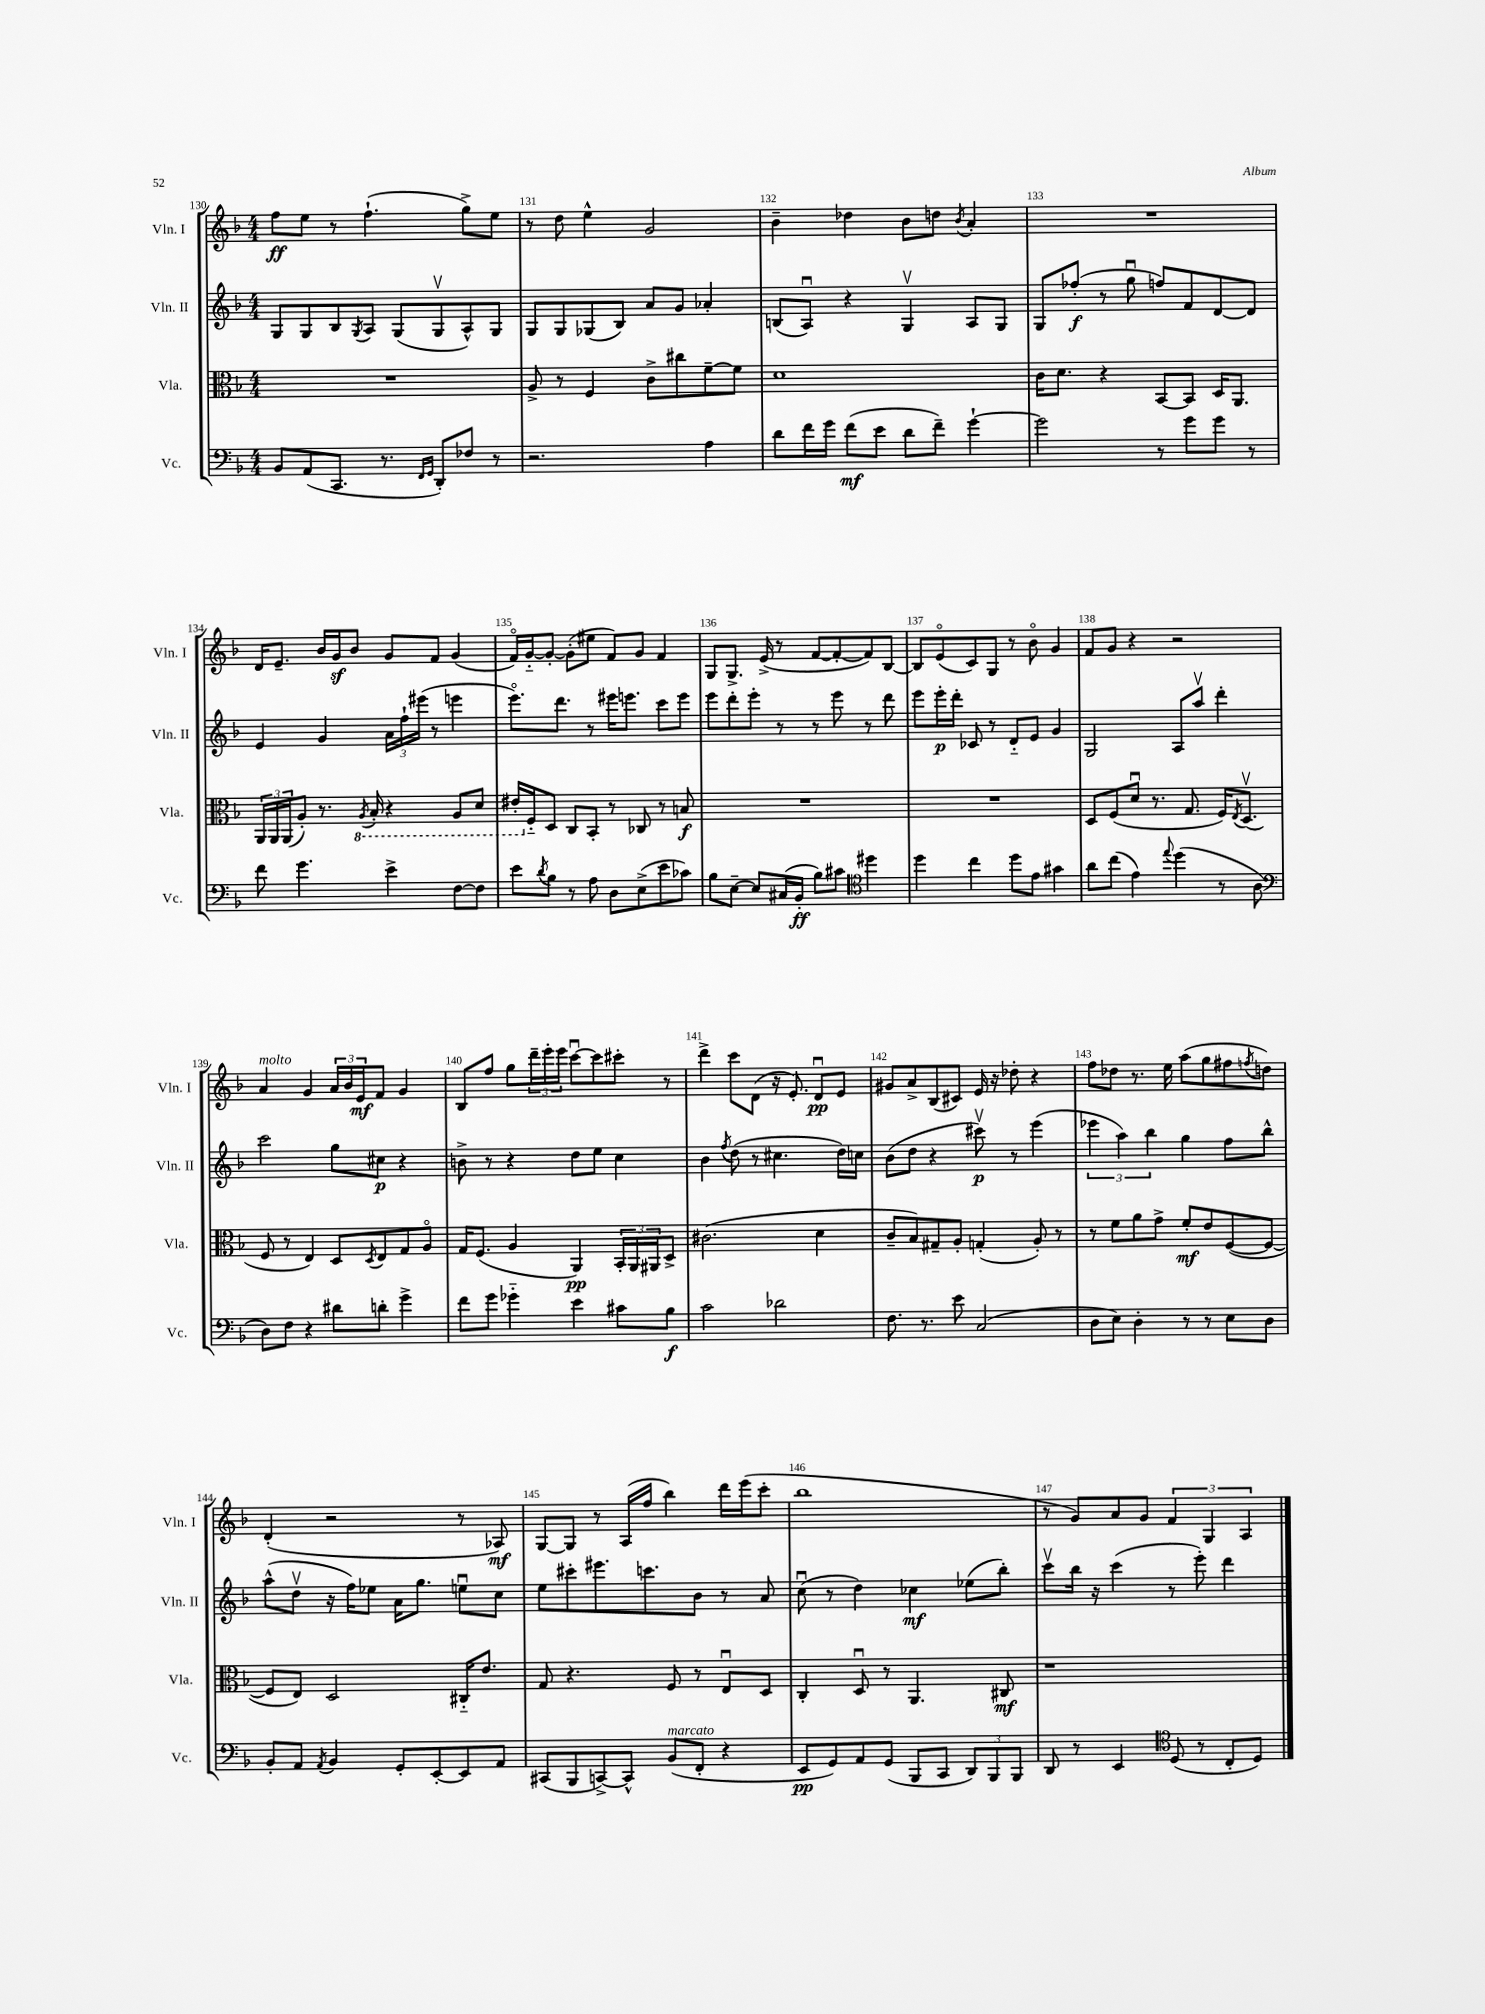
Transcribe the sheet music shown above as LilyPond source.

<<
\new StaffGroup <<
\new Staff = "s0" \with { instrumentName = "Vln. I" shortInstrumentName = "Vln. I" } {
    \clef treble \key f \major \numericTimeSignature \time 4/4
    f''8\ff e''8 r8 f''4.-!( g''8->) e''8 |
    r8 d''8 e''4-^ g'2 |
    bes'4-- des''4 bes'8 d''8 \acciaccatura { bes'8 } a'4-. |
    R1 |
    d'16 e'8.-- bes'16 g'16\sf bes'8 g'8 f'8 g'4( |
    f'16\flageolet) g'16~-_ g'8~-. g'8-.( eis''8 f'8) g'8 f'4 |
    g8 g8.-> e'16->( r8 f'8~ f'8~-. f'8) bes8~ |
    bes8 e'8\flageolet( c'8) g8 r8 bes'8\flageolet g'4 |
    f'8 g'8 r4 r2 |
    a'4^\markup { \italic "molto" } g'4 \tuplet 3/2 { a'16 bes'16 e'16\mf } f'8 g'4 |
    bes8 f''8 g''8 \tuplet 3/2 { d'''16-- e'''16-. e'''16 } c'''8~\downbow c'''8 cis'''8-. r8 |
    d'''4-> c'''8 d'8( r16 e'8.-.) d'8\downbow\pp e'8 |
    gis'8 a'8-> bes8( cis'8) e'16 r16 des''8-. r4 |
    f''8 des''8 r8. e''16 a''8( g''8 fis''8 \acciaccatura { f''8 } d''8) |
    d'4-.( r2 r8 aes8\mf) |
    g8~ g8 r8 a16( f''16 bes''4) d'''16 e'''16( c'''8-. |
    bes''1 |
    r8 g'8) a'8 g'8 \tuplet 3/2 { f'4 g4 a4 } \bar "|." |
}
\new Staff = "s1" \with { instrumentName = "Vln. II" shortInstrumentName = "Vln. II" } {
    \clef treble \key f \major \numericTimeSignature \time 4/4
    g8 g8 bes8 \acciaccatura { g8 } a8 g8( g8\upbow a8-^) g8 |
    g8 g8 ges8( bes8) a'8 g'8 aes'4-. |
    b8( a8\downbow) r4 g4\upbow a8 g8 |
    g8 fes''8-.\f( r8 g''8\downbow f''8) f'8 d'8~ d'8 |
    e'4 g'4 \tuplet 3/2 { a'16 f''16-! eis'''16( } r8 e'''4 |
    e'''8.\flageolet) d'''8. r8 eis'''16 e'''8. c'''8 e'''8 |
    e'''8 d'''8-. e'''8-. r8 r8 e'''8 r8 d'''8 |
    e'''8 e'''16-.\p d'''16-. ces'8 r8 d'8-_ e'8 g'4 |
    g2 a8 a''8\upbow d'''4-. |
    c'''2 g''8 cis''8\p r4 |
    b'8-> r8 r4 d''8 e''8 c''4 |
    bes'4 \acciaccatura { f''8 } d''8( r8 cis''4. d''16) c''16 |
    bes'8( d''8 r4 cis'''8\upbow\p) r8 e'''4( |
    \tuplet 3/2 { ees'''4 a''4) bes''4 } g''4 f''8 bes''8-^ |
    a''8-^( d''8\upbow r16 f''16) ees''8 a'16 g''8. e''8\downbow c''8 |
    e''8 cis'''8-. eis'''8. c'''8. bes'8 r8 a'8 |
    c''8\downbow( r8 d''4) ces''4\mf ees''8( bes''8-.) |
    c'''8\upbow bes''16 r16 c'''4( r8 e'''8-.) d'''4 \bar "|." |
}
\new Staff = "s2" \with { instrumentName = "Vla." shortInstrumentName = "Vla." } {
    \clef alto \key f \major \numericTimeSignature \time 4/4
    R1 |
    a8-> r8 f4 c'8-> cis''8 f'8~-- f'8 |
    d'1 |
    c'16 d'8. r4 bes,8~ bes,8 d16 a,8. |
    \tuplet 3/2 { a,16 a,16 a,16( } a8-.) r8. \ottava #-1 \acciaccatura { a,8 } bes,16-. r4 a,8 d8 |
    eis16-. \ottava #0 f16-_ d8 c8 bes,8-. r8 ces8 r8 b8\f |
    R1 |
    R1 |
    d8 f8( d'8\downbow r8. g8. f16) \acciaccatura { e8 } d8.\upbow( |
    f8 r8 e4) d8 \acciaccatura { d8 } e8 g8 a8\flageolet |
    g16 f8.( a4 a,4\pp) \tuplet 3/2 { bes,16-. a,16 ais,16 } d8-> |
    cis'2.( d'4 |
    c'8-- bes8) gis8-- a8-. g4-.( a8-.) r8 |
    r8 f'8 a'8 g'8-> f'8-.\mf e'8 f8~( f8~ |
    f8 e8) d2 cis16-_ e'8. |
    g8 r4. f8 r8 e8\downbow d8 |
    c4-. d8\downbow r8 a,4. cis8\mf |
    r1 \bar "|." |
}
\new Staff = "s3" \with { instrumentName = "Vc." shortInstrumentName = "Vc." } {
    \clef bass \key f \major \numericTimeSignature \time 4/4
    bes,8 a,8( c,8. r8. \grace { f,16 g,16 } d,8-.) fes8 r8 |
    r2. a4 |
    d'8 f'16 g'16 f'8\mf( e'8 d'8 f'8--) g'4~-! |
    g'2 r8 g'8 g'8 r8 |
    f'8 g'4. e'4-> f8~ f8 |
    e'8 \acciaccatura { d'8 } bes8 r8 a8 d8 e8->( e'8 ces'8) |
    bes8 e8~-- e8 cis16( bes,16-.\ff bes8) cis'8 \clef tenor dis''4 |
    d''4 c''4 d''8 e'8 gis'4 |
    a'8 c''8( e'4) \appoggiatura { e''8 } d''4( r8 a8 |
    \clef bass d8) f8 r4 dis'8 d'8-. g'4-> |
    f'8 g'8 ges'4-_ e'4 cis'8 bes8\f |
    c'2 des'2 |
    f8. r8. e'8 c2( |
    d8 e8) d4-. r8 r8 e8 d8 |
    bes,8-. a,8 \acciaccatura { a,8 } bes,4 g,8-. e,8~-. e,8 a,8 |
    cis,8( bes,,8 c,8~->) c,8-^ bes,8^\markup { \italic "marcato" }( f,8-. r4 |
    e,8\pp g,8) a,8 g,8( bes,,8 c,8 \tuplet 3/2 { d,8) bes,,8 bes,,8 } |
    d,8 r8 e,4 \clef tenor d8( r8 c8-. d8) \bar "|." |
}
>>
>>
\layout { \context { \Score currentBarNumber = #130 \override BarNumber.break-visibility = ##(#f #t #t) barNumberVisibility = #all-bar-numbers-visible } }
